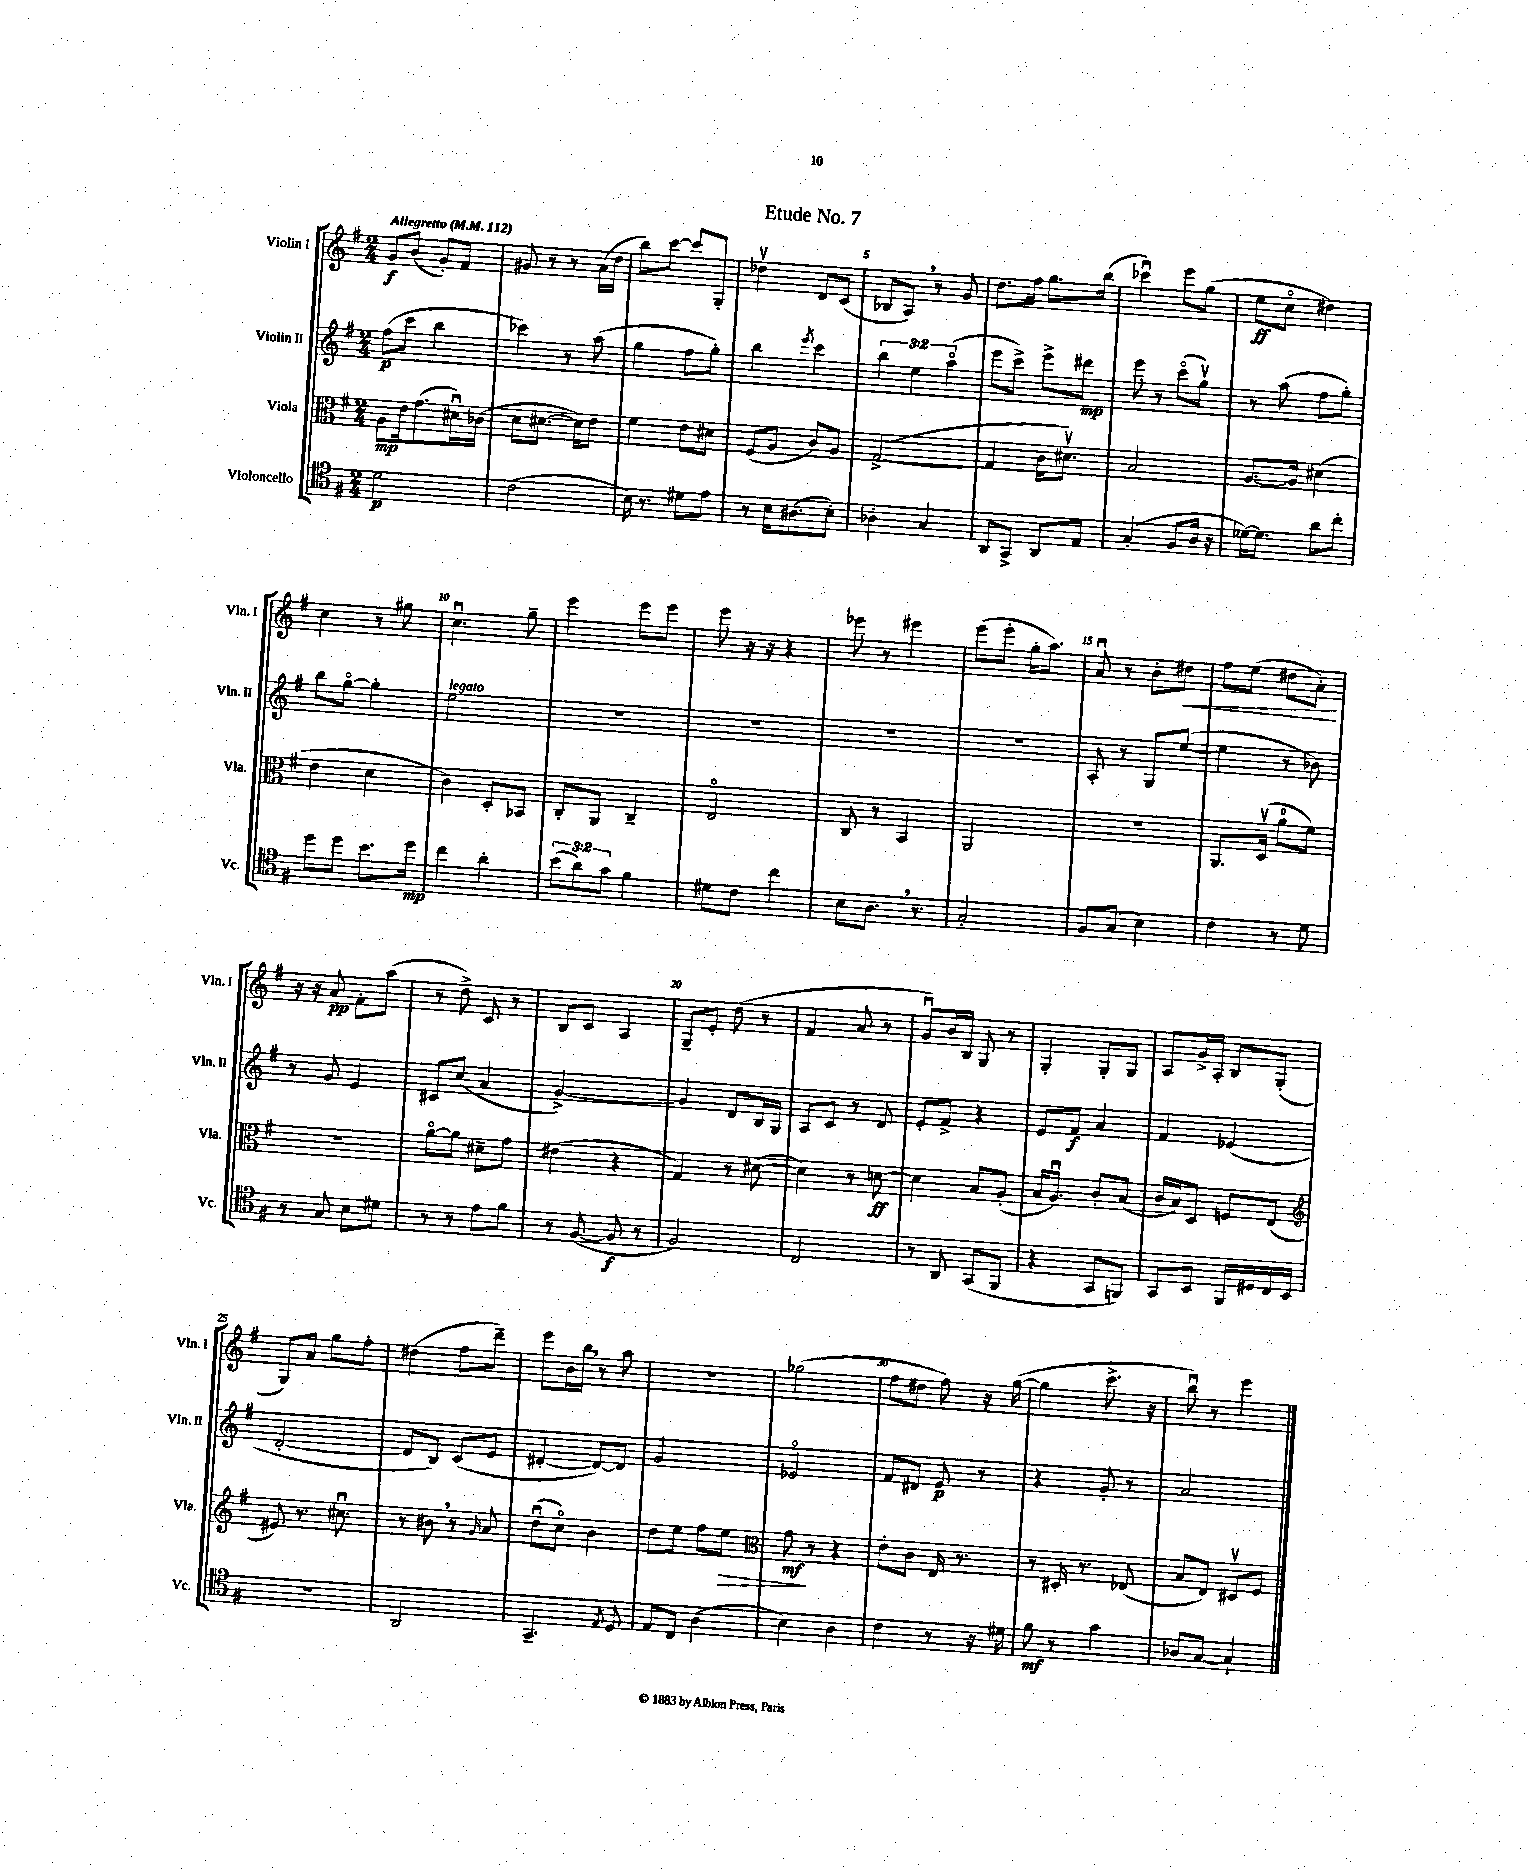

**kern	**dynam	**kern	**dynam	**kern	**dynam	**kern	**dynam
*part4	*part4	*part3	*part3	*part2	*part2	*part1	*part1
*staff4	*staff4	*staff3	*staff3	*staff2	*staff2	*staff1	*staff1
*I"Violoncello	*	*I"Viola	*	*I"Violin II	*	*I"Violin I	*
*I'Vc.	*	*I'Vla.	*	*I'Vln. II	*	*I'Vln. I	*
*clefC4	*	*clefC3	*	*clefG2	*	*clefG2	*
*k[f#]	*	*k[f#]	*	*k[f#]	*	*k[f#]	*
*M2/4	*	*M2/4	*	*M2/4	*	*M2/4	*
*MM112	*	*MM112	*	*MM112	*	*MM112	*
=1	=1	=1	=1	=1	=1	=1	=1
!	!	!	!	!	!	!LO:TX:a:B:t=Allegretto	!
2d\	p	8A\L	mp	(8ff#\L	p	8g/L	f
.	.	16e\k	.	8ccc\J	.	(8b/J	.
.	.	(8.g\	.	.	.	.	.
.	.	.	.	4bb\	.	8g'/L)	.
.	.	16d#Xu\L)	.	.	.	8f#/J	.
.	.	(16c-X\JJ	.	.	.	.	.
=2	=2	=2	=2	=2	=2	=2	=2
(2c\	.	8d\L	.	4ccc-X\)	.	8g#X/	.
.	.	[8.d#X\J	.	.	.	8r	.
.	.	.	.	8r	.	8r	.
.	.	16d#\KL])	.	.	.	.	.
.	.	8e\J	.	(8aa\	.	(16a\LL	.
.	.	.	.	.	.	16dd\JJ	.
=3	=3	=3	=3	=3	=3	=3	=3
16B\)	.	4f#\	.	4gg\	.	8bb\L)	.
8.r	.	.	.	.	.	.	.
.	.	.	.	.	.	[8ccc\J	.
8d#X\L	.	8e\L	.	8ff#\L	.	8ccc/L]	.
8e\J	.	8d#X\J	.	8gg'\J)	.	8G'/J	.
=4	=4	=4	=4	=4	=4	=4	=4
8r	.	(8F#/L	.	4bb\	.	4dd-Xv\	.
16B\KL	.	8A/J	.	.	.	.	.
(8.A#X\	.	.	.	.	.	.	.
.	.	.	.	8qeee/	.	.	.
.	.	8c/L)	.	4ccc\	.	8d/L	.
8B'\J)	.	8A/J	.	.	.	(8c/J	.
=5	=5	=5	=5	=5	=5	=5	=5
4A-X'\	.	([2G^/	.	6bb\	.	8B-X/L	.
.	.	.	.	.	.	8A,/J)	.
.	.	.	.	6ee\	.	.	.
4G/	.	.	.	.	.	8r	.
.	.	.	.	(6aa\	.	.	.
.	.	.	.	.	.	8g/	.
=6	=6	=6	=6	=6	=6	=6	=6
8AA/L	.	4G/]	.	8eee\L	.	8.dd\L	.
8GG^/J	.	.	.	8ccc^\J)	.	.	.
.	.	.	.	.	.	16ff#\Jk	.
8AA/L	.	16c\KL	.	8eee^\L	.	8.gg\L	.
.	.	8.d#Xv\J)	.	.	.	.	.
8E/J	.	.	.	8ddd#X\J	mp	.	.
.	.	.	.	.	.	(16bb\Jk	.
=7	=7	=7	=7	=7	=7	=7	=7
(4G'/	.	2B/	.	8eee\	.	4ccc-Xu\)	.
.	.	.	.	8r	.	.	.
8F#/L	.	.	.	(8ccc\L	.	8eee\L	.
16A/Jk	.	.	.	8ggv\J)	.	(8gg\J	.
16r	.	.	.	.	.	.	.
=8	=8	=8	=8	=8	=8	=8	=8
[16d-X\KL)	.	[8.A/L	.	8r	.	8ee\L	ff
8.d-\J]	.	.	.	.	.	.	.
.	.	.	.	(8aa\	.	8cc\J	.
.	.	16A/Jk]	.	.	.	.	.
8a\L	.	(4d#X\	.	8ff#\L	.	4dd#X\)	.
8cc'\J	.	.	.	8gg'\J)	.	.	.
!!LO:LB:g=z
=9	=9	=9	=9	=9	=9	=9	=9
8dd\L	.	4e\	.	8bb\L	.	4cc\	.
8dd\J	.	.	.	[8gg\J	.	.	.
8.b\L	.	4d\	.	4gg'\]	.	8r	.
.	.	.	.	.	.	8gg#X\	.
16dd\Jk	mp	.	.	.	.	.	.
=10	=10	=10	=10	=10	=10	=10	=10
!	!	!	!	!LO:TX:a:i:t=legato	!	!	!
4cc\	.	4c\)	.	2ee\	.	4.ccu\	.
4a'\	.	8D'/L	.	.	.	.	.
.	.	8BB-X/J	.	.	.	8gg~\	.
=11	=11	=11	=11	=11	=11	=11	=11
(12b\L	.	8C'/L	.	2r	.	4eee\	.
12a\)	.	.	.	.	.	.	.
.	.	8AA/J	.	.	.	.	.
12g\J	.	.	.	.	.	.	.
4f#\	.	4C~/	.	.	.	8eee\L	.
.	.	.	.	.	.	8eee\J	.
=12	=12	=12	=12	=12	=12	=12	=12
8d#X\L	.	2E/	.	2r	.	8eee\	.
8c\J	.	.	.	.	.	16r	.
.	.	.	.	.	.	16r	.
4cc\	.	.	.	.	.	4r	.
=13	=13	=13	=13	=13	=13	=13	=13
8B\L	.	8C/	.	2r	.	8eee-X\	.
8.A,\J	.	8r	.	.	.	8r	.
.	.	4BB/	.	.	.	4eee#X\	.
8.r	.	.	.	.	.	.	.
=14	=14	=14	=14	=14	=14	=14	=14
2G'/	.	2AA/	.	2r	.	(8eee\L	.
.	.	.	.	.	.	8eee'\J	.
.	.	.	.	.	.	16gg'\KL	.
.	.	.	.	.	.	8.aa\J)	.
=15	=15	=15	=15	=15	=15	=15	=15
8F#/L	.	2r	.	8A'/	.	8au/	.
(8G/J	.	.	.	8r	.	8r	.
4B\)	.	.	.	8G/L	.	8b'\L	.
!	!	!	!	!	!	!	!LO:HP:b
.	.	.	.	([8ee/J	.	8dd#X\J	<
=16	=16	=16	=16	=16	=16	=16	=16
4c\	.	8.AA/L	.	4ee\]	.	8ff#\L	.
.	.	.	.	.	.	(8ee\J	.
.	.	(16Dv/Jk	.	.	.	.	.
8r	.	8a\L	.	8r	.	8dd#X\L	.
8d\	.	8f#\J)	.	8b-X\)	.	8a'\J)	.
.	.	.	.	.	.	.	[
!!LO:LB:g=z
=17	=17	=17	=17	=17	=17	=17	=17
8r	.	2r	.	8r	.	16r	.
.	.	.	.	.	.	16r	.
8G/	.	.	.	8g/	.	8a/	pp
8B\L	.	.	.	4e/	.	8f#'\L	.
8d#X\J	.	.	.	.	.	(8aa\J	.
=18	=18	=18	=18	=18	=18	=18	=18
8r	.	[8a\L	.	8c#X/L	.	8r	.
8r	.	8a\J]	.	(8cc/J	.	8dd^\)	.
8e\L	.	8d#X~\L	.	4a/	.	8c/	.
8f#\J	.	8g\J	.	.	.	8r	.
=19	=19	=19	=19	=19	=19	=19	=19
8r	.	(4e#X\	.	[2g^/)	.	8B/L	.
([8F#/	.	.	.	.	.	8c/J	.
8F#/]	f	4r	.	.	.	4A/	.
8r	.	.	.	.	.	.	.
=20	=20	=20	=20	=20	=20	=20	=20
2F#/)	.	4G/)	.	4g/]	.	8G~/L	.
.	.	.	.	.	.	8e'/J	.
.	.	8r	.	8d/L	.	(8dd\	.
.	.	([8d#X\	.	16B/L	.	8r	.
.	.	.	.	16G/JJ	.	.	.
=21	=21	=21	=21	=21	=21	=21	=21
2C/	.	4d#\])	.	8A/L	.	4f#/	.
.	.	.	.	8c/J	.	.	.
.	.	8r	.	8r	.	8a/	.
.	.	[8dn\	ff	8d/	.	8r	.
=22	=22	=22	=22	=22	=22	=22	=22
8r	.	4d\]	.	8e'/L	.	8gu/L)	.
8AA/	.	.	.	8f#^/J	.	16b/L	.
.	.	.	.	.	.	16B/JJ	.
(8GG/L	.	8B/L	.	4r	.	8G/	.
8FF#/J	.	(8A'/J	.	.	.	8r	.
=23	=23	=23	=23	=23	=23	=23	=23
4r	.	16B/KL	.	8e/L	.	4G'/	.
.	.	8.Au/J)	.	.	.	.	.
.	.	.	.	8f#/J	f	.	.
8GG/L	.	8c'/L	.	4a/	.	8G'/L	.
8FFn/J)	.	(8B/J	.	.	.	8G/J	.
=24	=24	=24	=24	=24	=24	=24	=24
8GG/L	.	16c/LL	.	4f#/	.	8A/L	.
.	.	16B/J)	.	.	.	.	.
8BB/J	.	8D/J	.	.	.	16g^/L	.
.	.	.	.	.	.	16A'/JJ	.
16FF#/LL	.	8Fn/L	.	(4e-X/	.	8B/L	.
16D#X/	.	.	.	.	.	.	.
16C/	.	(8E/J	.	.	.	(8G'/J	.
16BB/JJ	.	.	.	.	.	.	.
!!LO:LB:g=z
=25	=25	=25	=25	=25	=25	=25	=25
*	*	*clefG2	*	*	*	*	*
2r	.	8e#X/)	.	[2d'/	.	8G/L)	.
.	.	8.r	.	.	.	8a/J	.
.	.	.	.	.	.	8gg\L	.
.	.	8.cc#Xu\	.	.	.	.	.
.	.	.	.	.	.	8ff#'\J	.
=26	=26	=26	=26	=26	=26	=26	=26
2AA/	.	8r	.	8d/L]	.	(4dd#X\	.
.	.	8b#X,\	.	8B/J)	.	.	.
.	.	8r	.	(8c/L	.	8ff#\L	.
.	.	16qqg/	.	.	.	.	.
.	.	8a/	.	8e/J	.	8ddd~\J)	.
=27	=27	=27	=27	=27	=27	=27	=27
4.GG~/	.	(8ddu\L	.	[4d#X'/	.	8eee\L	.
.	.	8cc\J)	.	.	.	16b\L	.
.	.	.	.	.	.	16bb,\JJ	.
.	.	4b\	.	8d#/L_)	.	8r	.
8qE/	.	.	.	.	.	.	.
8D/	.	.	.	8d#/J]	.	8aa\	.
=28	=28	=28	=28	=28	=28	=28	=28
8E/L	.	8dd\L	.	2g/	.	2r	.
8C/J	.	8ee\J	.	.	.	.	.
(4A\	.	8ff#\L	.	.	.	.	.
!	!	!	!LO:HP:b	!	!	!	!
.	.	8ee\J	>	.	.	.	.
=29	=29	=29	=29	=29	=29	=29	=29
*	*	*clefC3	*	*	*	*	*
4B\)	.	8g\	mf	2e-X/	.	(2gg-X\	.
.	.	8r	]	.	.	.	.
4A\	.	4r	.	.	.	.	.
=30	=30	=30	=30	=30	=30	=30	=30
4c\	.	8e'\L	.	8f#/L	.	8ff#\L	.
.	.	8c\J	.	8d#X/J	.	8dd#X\J	.
8r	.	16E/	.	8e/	p	8ff#\)	.
.	.	8.r	.	.	.	.	.
16r	.	.	.	8r	.	16r	.
16d#X\	.	.	.	.	.	([16gg\	.
=31	=31	=31	=31	=31	=31	=31	=31
8f#\	mf	8r	.	4r	.	4gg\]	.
8r	.	16D#X'/	.	.	.	.	.
.	.	8.r	.	.	.	.	.
4g\	.	.	.	8g'/	.	8.ccc^\	.
.	.	(8E-X/	.	8r	.	.	.
.	.	.	.	.	.	16r	.
=32	=32	=32	=32	=32	=32	=32	=32
8A-X/L	.	8B/L	.	2a/	.	8bbu\)	.
[8G/J	.	8E/J)	.	.	.	8r	.
4G`/]	.	8D#Xv/L	.	.	.	4eee\	.
.	.	8F#/J	.	.	.	.	.
==	==	==	==	==	==	==	==
*-	*-	*-	*-	*-	*-	*-	*-
